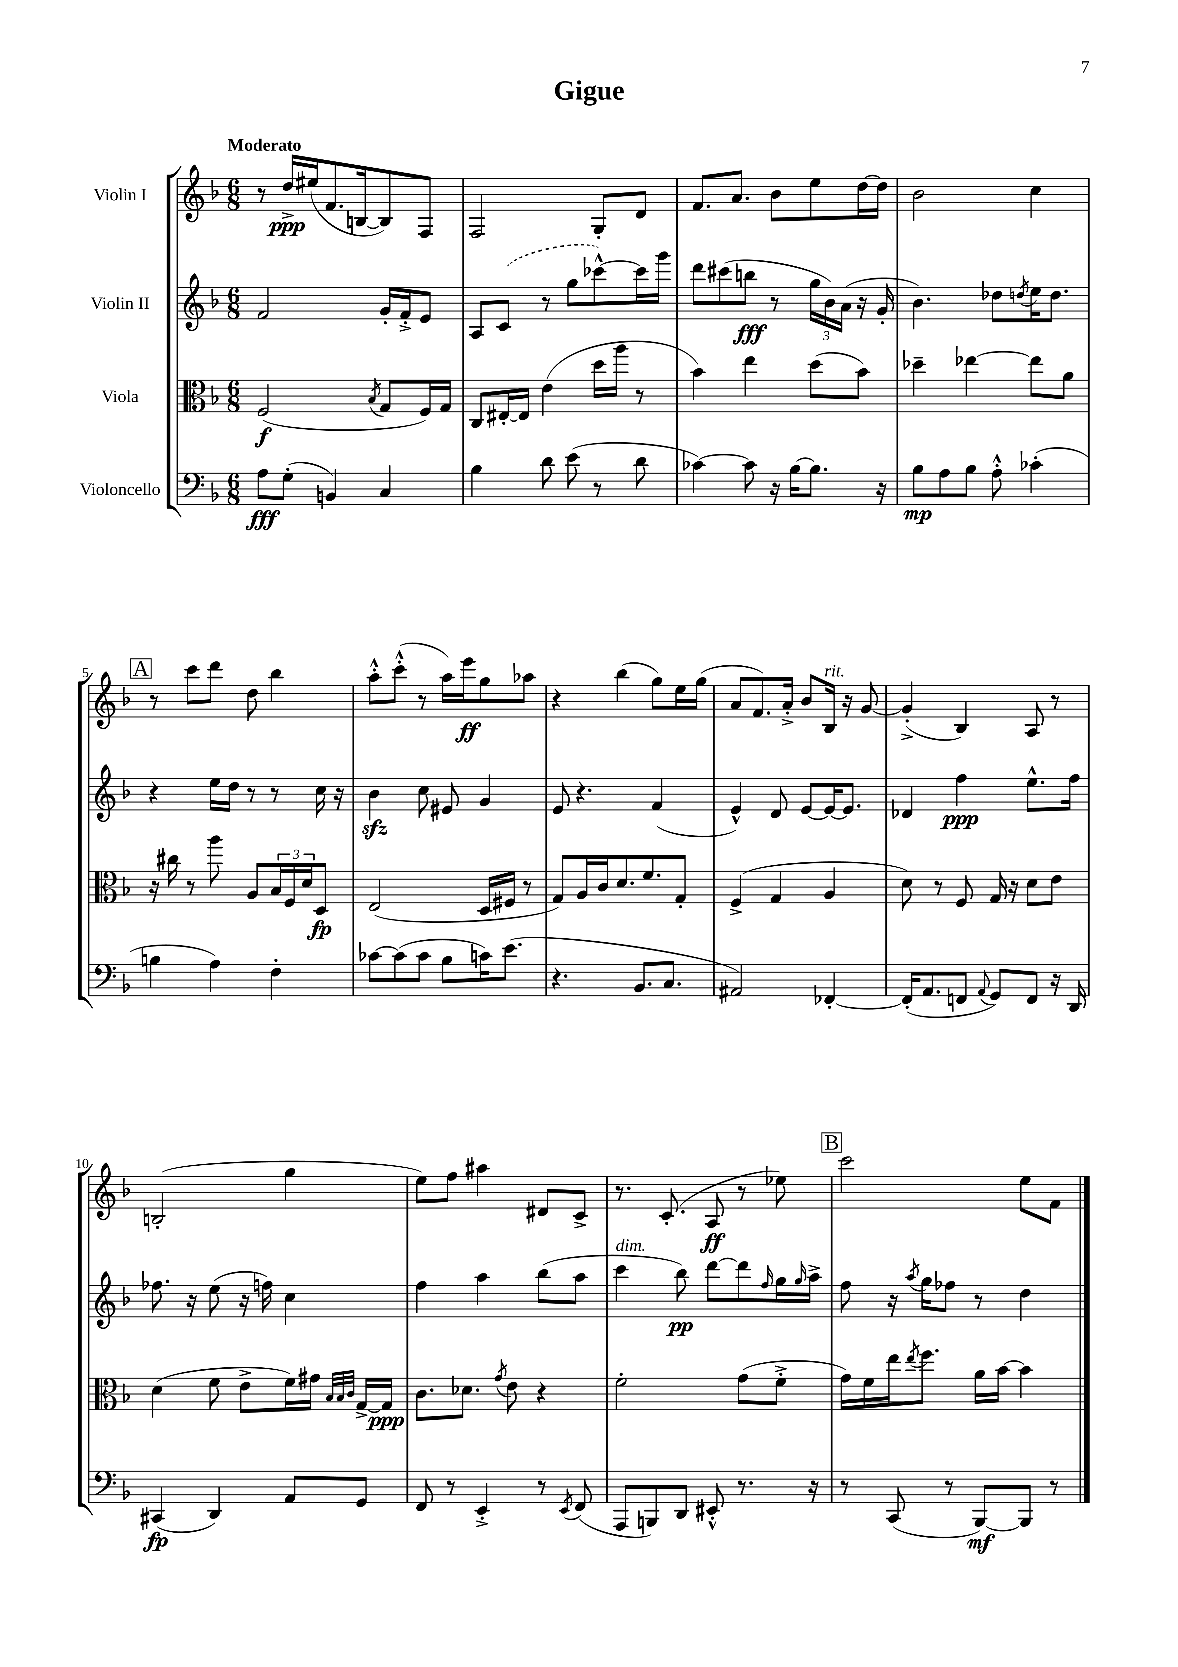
\header { title = "Gigue" }
<<
\new StaffGroup <<
\new Staff = "s0" \with { instrumentName = "Violin I" } {
    \clef treble \key f \major \numericTimeSignature \time 6/8 \tempo "Moderato"
    r8 d''16->\ppp eis''16( f'8. b16~ b8) f8 |
    f2 g8-. d'8 |
    f'8. a'8. bes'8 e''8 d''16~ d''16 |
    bes'2 c''4 |
    \mark \markup { \box "A" } r8 c'''8 d'''8 d''8 bes''4 |
    a''8-.-^ c'''8-.-^( r8 a''16) e'''16\ff g''8 aes''8 |
    r4 bes''4( g''8) e''16 g''16( |
    a'8 f'8.) a'16-.-> bes'8 bes16^\markup { \italic "rit." } r16 g'8~ |
    g'4-.->( bes4) a8 r8 |
    b2-.( g''4 |
    e''8) f''8 ais''4 dis'8 c'8-> |
    r8. c'8.-.( a8\ff r8 ees''8) |
    \mark \markup { \box "B" } c'''2 e''8 f'8 \bar "|." |
}
\new Staff = "s1" \with { instrumentName = "Violin II" } {
    \clef treble \key f \major \numericTimeSignature \time 6/8
    f'2 g'16-. f'16-.-> e'8 |
    a8 \once \slurDashed c'8( r8 g''8 ces'''8~-^) ces'''16 g'''16 |
    d'''8 cis'''8( b''8\fff r8 \tuplet 3/2 { g''16 bes'16) a'16( } r16 g'16-. |
    bes'4.) des''8 \acciaccatura { d''8 } e''16 d''8. |
    \mark \markup { \box "A" } r4 e''16 d''16 r8 r8 c''16 r16 |
    bes'4\sfz c''8 eis'8 g'4 |
    e'8 r4. f'4( |
    e'4-^) d'8 e'8~ e'16~ e'8. |
    des'4 f''4\ppp e''8.-^ f''16 |
    fes''8. r16 e''8( r16 f''16) c''4 |
    f''4 a''4 bes''8( a''8 |
    c'''4^\markup { \italic "dim." } bes''8\pp) d'''8~ d'''8 \grace { f''16 } g''16 \grace { g''16 } a''16-> |
    \mark \markup { \box "B" } f''8 r16 \acciaccatura { a''8 } g''16 fes''8 r8 d''4 \bar "|." |
}
\new Staff = "s2" \with { instrumentName = "Viola" } {
    \clef alto \key f \major \numericTimeSignature \time 6/8
    f2\f( \acciaccatura { bes8 } g8 f16) g16 |
    c8 eis16~-. eis16 e'4( d''16 a''16 r8 |
    bes'4) e''4 d''8( bes'8) |
    des''4-- ees''4~ ees''8 a'8 |
    \mark \markup { \box "A" } r16 cis''16 r8 a''8 a8 \tuplet 3/2 { bes16 f16 d'16 } d8\fp |
    e2( d16 fis16 r8 |
    g8) a16 c'16 d'8. f'8. g8-. |
    f4->( g4 a4 |
    d'8) r8 f8 g16 r16 d'8 e'8 |
    d'4( f'8 e'8-> f'16) gis'16 \grace { bes32 bes32 c'32 } g16~-> g16\ppp |
    c'8. des'8. \acciaccatura { g'8 } e'8 r4 |
    f'2-. g'8( f'8-.-> |
    \mark \markup { \box "B" } g'16) f'16 e''16 \acciaccatura { e''8 } f''8. a'16 bes'16~ bes'4 \bar "|." |
}
\new Staff = "s3" \with { instrumentName = "Violoncello" } {
    \clef bass \key f \major \numericTimeSignature \time 6/8
    a8\fff g8-.( b,4) c4 |
    bes4 d'8 e'8( r8 d'8 |
    ces'4~) ces'8 r16 bes16~ bes8. r16 |
    bes8\mp a8 bes8 a8-.-^ ces'4-.( |
    \mark \markup { \box "A" } b4 a4) f4-. |
    ces'8~ ces'8( ces'8 bes8 c'16) e'8.( |
    r4. bes,8. c8. |
    ais,2) fes,4~-. |
    fes,16-.( a,8. f,8 \appoggiatura { a,8 } g,8) f,8 r16 d,16 |
    cis,4\fp( d,4) a,8 g,8 |
    f,8 r8 e,4-.-> r8 \acciaccatura { e,8 } f,8( |
    a,,8 b,,8) d,8 eis,8-.-^ r8. r16 |
    \mark \markup { \box "B" } r8 c,8( r8 bes,,8~\mf) bes,,8 r8 \bar "|." |
}
>>
>>
